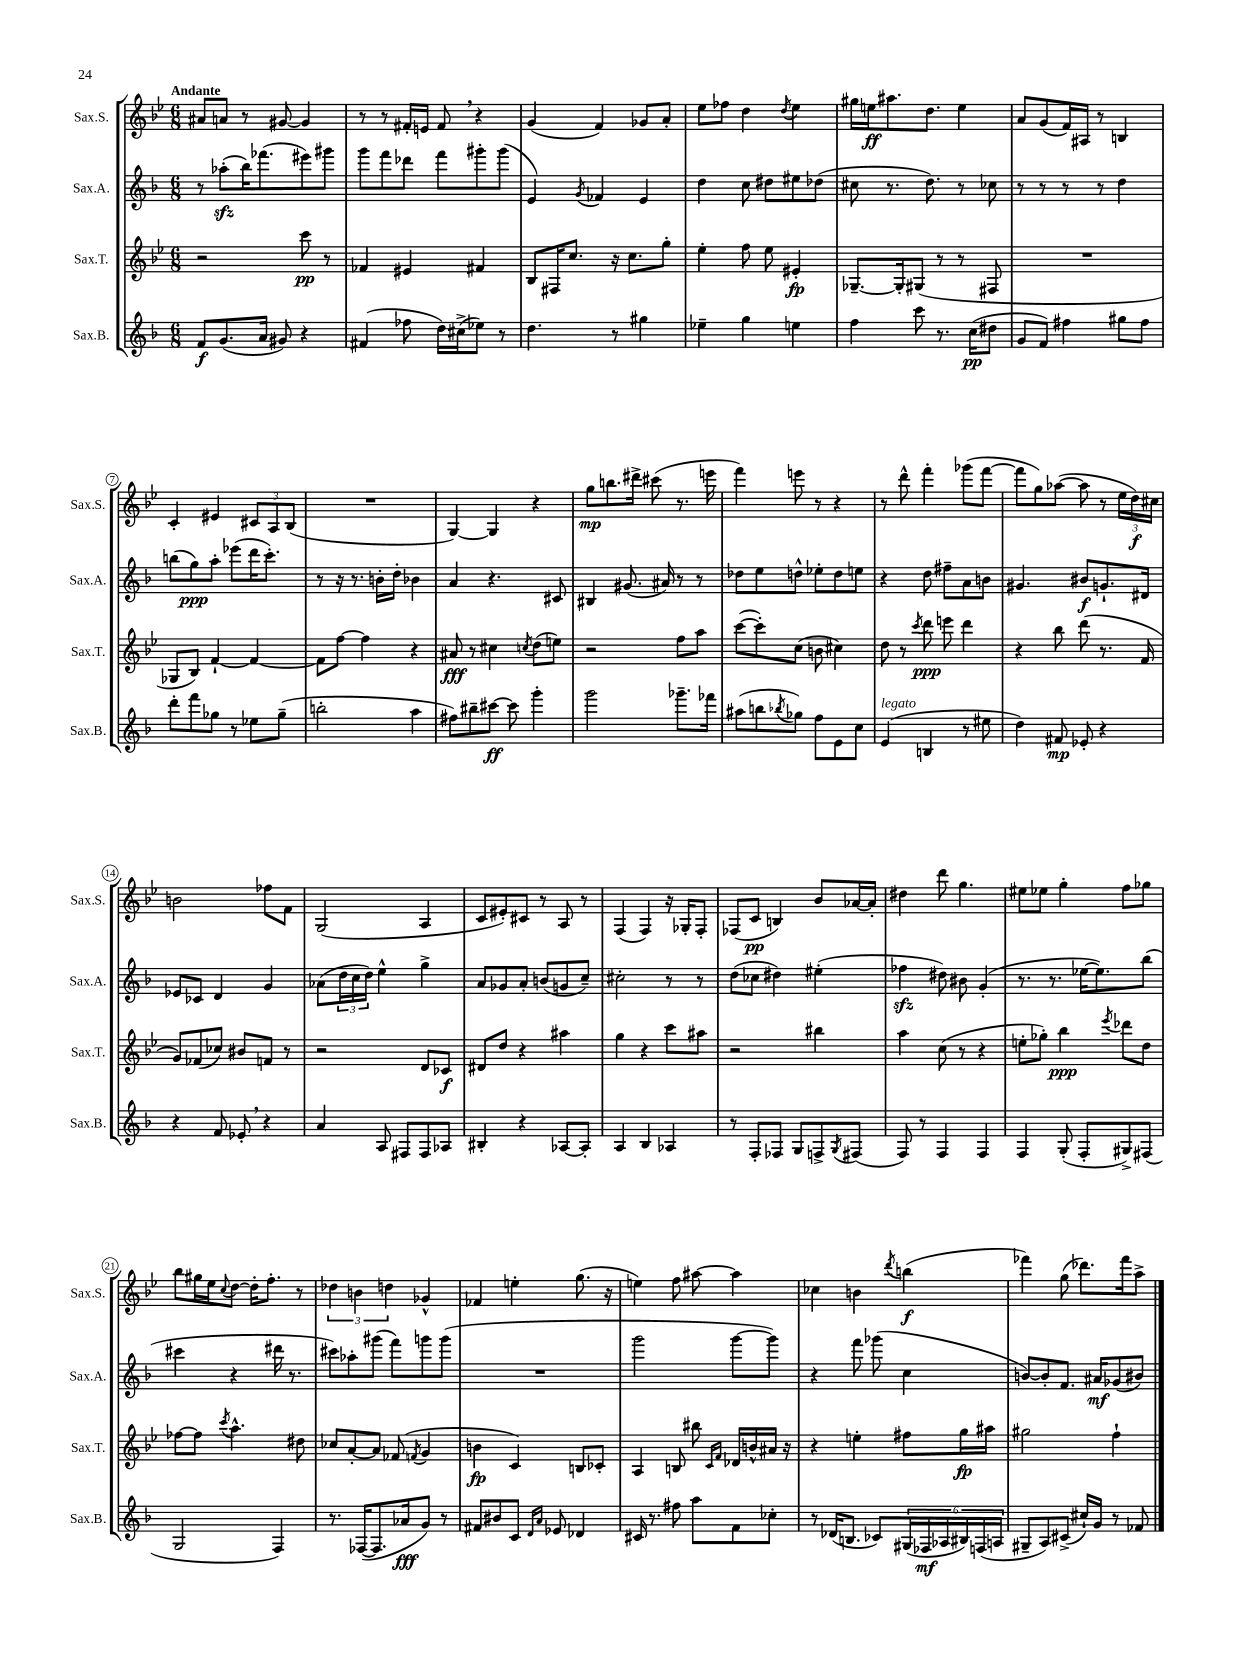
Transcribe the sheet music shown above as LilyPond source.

<<
\new StaffGroup <<
\new Staff = "s0" \with { instrumentName = "Sax.S." shortInstrumentName = "Sax.S." } {
    \clef treble \key bes \major \numericTimeSignature \time 6/8 \tempo "Andante"
    ais'8 a'8 r8 gis'8~ gis'4 |
    r8 r8 fis'16-. e'16 fis'8 \breathe r4 |
    g'4( f'4) ges'8 a'8-. |
    ees''8 fes''8 d''4 \acciaccatura { d''8 } ees''4 |
    gis''16 e''16\ff ais''8. d''8. e''4 |
    a'8 g'8( f'16) ais16 r8 b4 |
    c'4-. eis'4 \tuplet 3/2 { cis'8 a8 bes8( } |
    R2. |
    g4~) g4 r4 |
    g''8\mp b''8. dis'''16-> cis'''8( r8. e'''16 |
    f'''4) e'''8 r8 r4 |
    r8 d'''8-^ f'''4-. ges'''8( f'''8~ |
    f'''8 g''8) aes''8~( aes''8 r8 \tuplet 3/2 { ees''16 d''16\f) cis''16 } |
    b'2 fes''8 f'8 |
    g2( a4 |
    c'8 eis'8-.) cis'8 r8 a8 r8 |
    f4( f4) r16 ges16-. f8-. |
    fes8( c'8\pp b4) bes'8 aes'16~ aes'16-. |
    dis''4 d'''8 g''4. |
    eis''8 ees''8 g''4-. f''8 ges''8 |
    bes''8 gis''16 ees''16 \appoggiatura { c''8 } d''8~ d''16-. f''8.-. r8 |
    \tuplet 3/2 { des''4 b'4 d''4 } ges'4-^ |
    fes'4 e''4-. g''8.( r16 |
    e''4) f''8 ais''8~ ais''4 |
    ces''4 b'4 \acciaccatura { d'''8 } b''4\f( |
    fes'''4) g''8( des'''8.) fes'''16 a''8-> \bar "|." |
}
\new Staff = "s1" \with { instrumentName = "Sax.A." shortInstrumentName = "Sax.A." } {
    \clef treble \key f \major \numericTimeSignature \time 6/8
    r8 aes''8-.\sfz( bes''16) fes'''8.( eis'''8) gis'''8 |
    g'''8 f'''8 des'''8 f'''8 gis'''8-. gis'''8( |
    e'4) \acciaccatura { g'8 } fes'4 e'4 |
    d''4 c''8 dis''8 eis''8 des''8( |
    cis''8 r8. d''8.) r8 ces''8 |
    r8 r8 r8 r8 d''4 |
    b''8( g''8\ppp) a''8-. ees'''8( d'''16 c'''8.-.) |
    r8 r16 r8. b'16-. d''16-. bes'4 |
    a'4 r4. cis'8 |
    bis4 gis'8.( ais'16) r8 r8 |
    des''8 e''8 d''8-^ ees''8-. d''8 e''8 |
    r4 d''8 fis''8-- a'8 b'8 |
    gis'4. bis'8\f g'8.-! dis'16 |
    ees'8 ces'8 d'4 g'4 |
    aes'8( \tuplet 3/2 { d''16 c''16 d''16) } e''4-^ g''4-> |
    a'8 ges'8 a'8-. b'8( g'8 c''8--) |
    cis''2-. r8 r8 |
    d''8( ces''8 dis''4) eis''4-.( |
    fes''4\sfz dis''8) bis'8 g'4-.( |
    r8. r8. ees''16~ ees''8.) bes''8( |
    cis'''4 r4 dis'''16 r8. |
    cis'''8) aes''8-. gis'''8( f'''8) g'''8 g'''8( |
    R2. |
    g'''2 g'''8~ g'''8) |
    r4 f'''8 ges'''8( c''4 |
    b'8~) b'8-. f'8. ais'16\mf ges'8( bis'8) \bar "|." |
}
\new Staff = "s2" \with { instrumentName = "Sax.T." shortInstrumentName = "Sax.T." } {
    \clef treble \key bes \major \numericTimeSignature \time 6/8
    r2 c'''8\pp r8 |
    fes'4 eis'4 fis'4 |
    bes8 fis16 c''8. r16 c''8. g''8-. |
    ees''4-. f''8 ees''8 eis'4-.\fp |
    ges8.~-- ges16-. gis8( r8 r8 fis8 |
    R2. |
    ges8 bes8) f'4~-! f'4~ |
    f'8 f''8~ f''4 r4 |
    ais'8\fff r8 cis''4 \acciaccatura { c''8 } d''8( e''8) |
    r2 f''8 a''8 |
    c'''8~( c'''8-.) c''8( b'8 cis''4) |
    d''8 r8 \acciaccatura { c'''8 } d'''8\ppp e'''8 d'''4 |
    r4 bes''8 d'''8( r8. f'16 |
    g'8) fes'8( ces''8) bis'8 f'8 r8 |
    r2 d'8 ces'8\f |
    dis'8 d''8 r4 ais''4 |
    g''4 r4 c'''8 ais''8 |
    r2 bis''4 |
    a''4 c''8( r8 r4 |
    e''8-. ges''8-.) bes''4\ppp \acciaccatura { ees'''8 } des'''8 d''8 |
    fes''8~ fes''8 \acciaccatura { c'''8 } a''4.-^ dis''8 |
    ces''8 a'8~-. a'8 fes'8( \acciaccatura { f'8 } g'4 |
    b'4\fp c'4) b8 ces'8-. |
    a4 b8 bis''8 \grace { c'16 f'16 } des'16 b'16-^ ais'16 r16 |
    r4 e''4-. fis''8 g''16\fp ais''16 |
    gis''2 f''4-! \bar "|." |
}
\new Staff = "s3" \with { instrumentName = "Sax.B." shortInstrumentName = "Sax.B." } {
    \clef treble \key f \major \numericTimeSignature \time 6/8
    f'8\f g'8.( a'16 gis'8) r4 |
    fis'4( fes''8 d''16) cis''16->( ees''8) r8 |
    d''4. r8 gis''4 |
    ees''4-- g''4 e''4 |
    f''4 c'''8 r8. c''16\pp( dis''8 |
    g'8 f'8) fis''4 gis''8 fis''8 |
    d'''8-. f'''8 ges''8 r8 ees''8 ges''8--( |
    b''2-. a''4 |
    fis''8) bis''8-- cis'''8~\ff cis'''8 g'''4-. |
    g'''2 ges'''8.-- fes'''16 |
    ais''8( b''8 \acciaccatura { bes''8 } ges''8) f''8 e'8 c''8 |
    e'4^\markup { \italic "legato" }( b4 r8 eis''8 |
    d''4) fis'8\mp ees'8-. r4 |
    r4 f'8 ees'8-. \breathe r4 |
    a'4 a8 fis8 fis8 aes8 |
    bis4-. r4 aes8~ aes8-. |
    a4 bes4 aes4 |
    r8 f8-. fes8 g8 f8-> \acciaccatura { g8 } fis8( |
    f8) r8 f4 f4 |
    f4 g8-.( f8-. gis8->) fis8( |
    g2 f4) |
    r8. fes16~( fes8. aes'16\fff g'8) r8 |
    fis'8 bis'8 c'8 \grace { d'16 a'16 } ees'8 des'4 |
    cis'16 r8. fis''8 a''8 f'8 ces''8-. |
    r8 des'16( b8. ces'8) \tuplet 6/4 { gis16( fes16\mf aes16 bis16) f16( a16 } |
    gis8-- a8) cis'8->( cis''16-!) g'16 r8 fes'8 \bar "|." |
}
>>
>>
\layout { \context { \Score \override BarNumber.stencil = #(make-stencil-circler 0.1 0.3 ly:text-interface::print) } }
